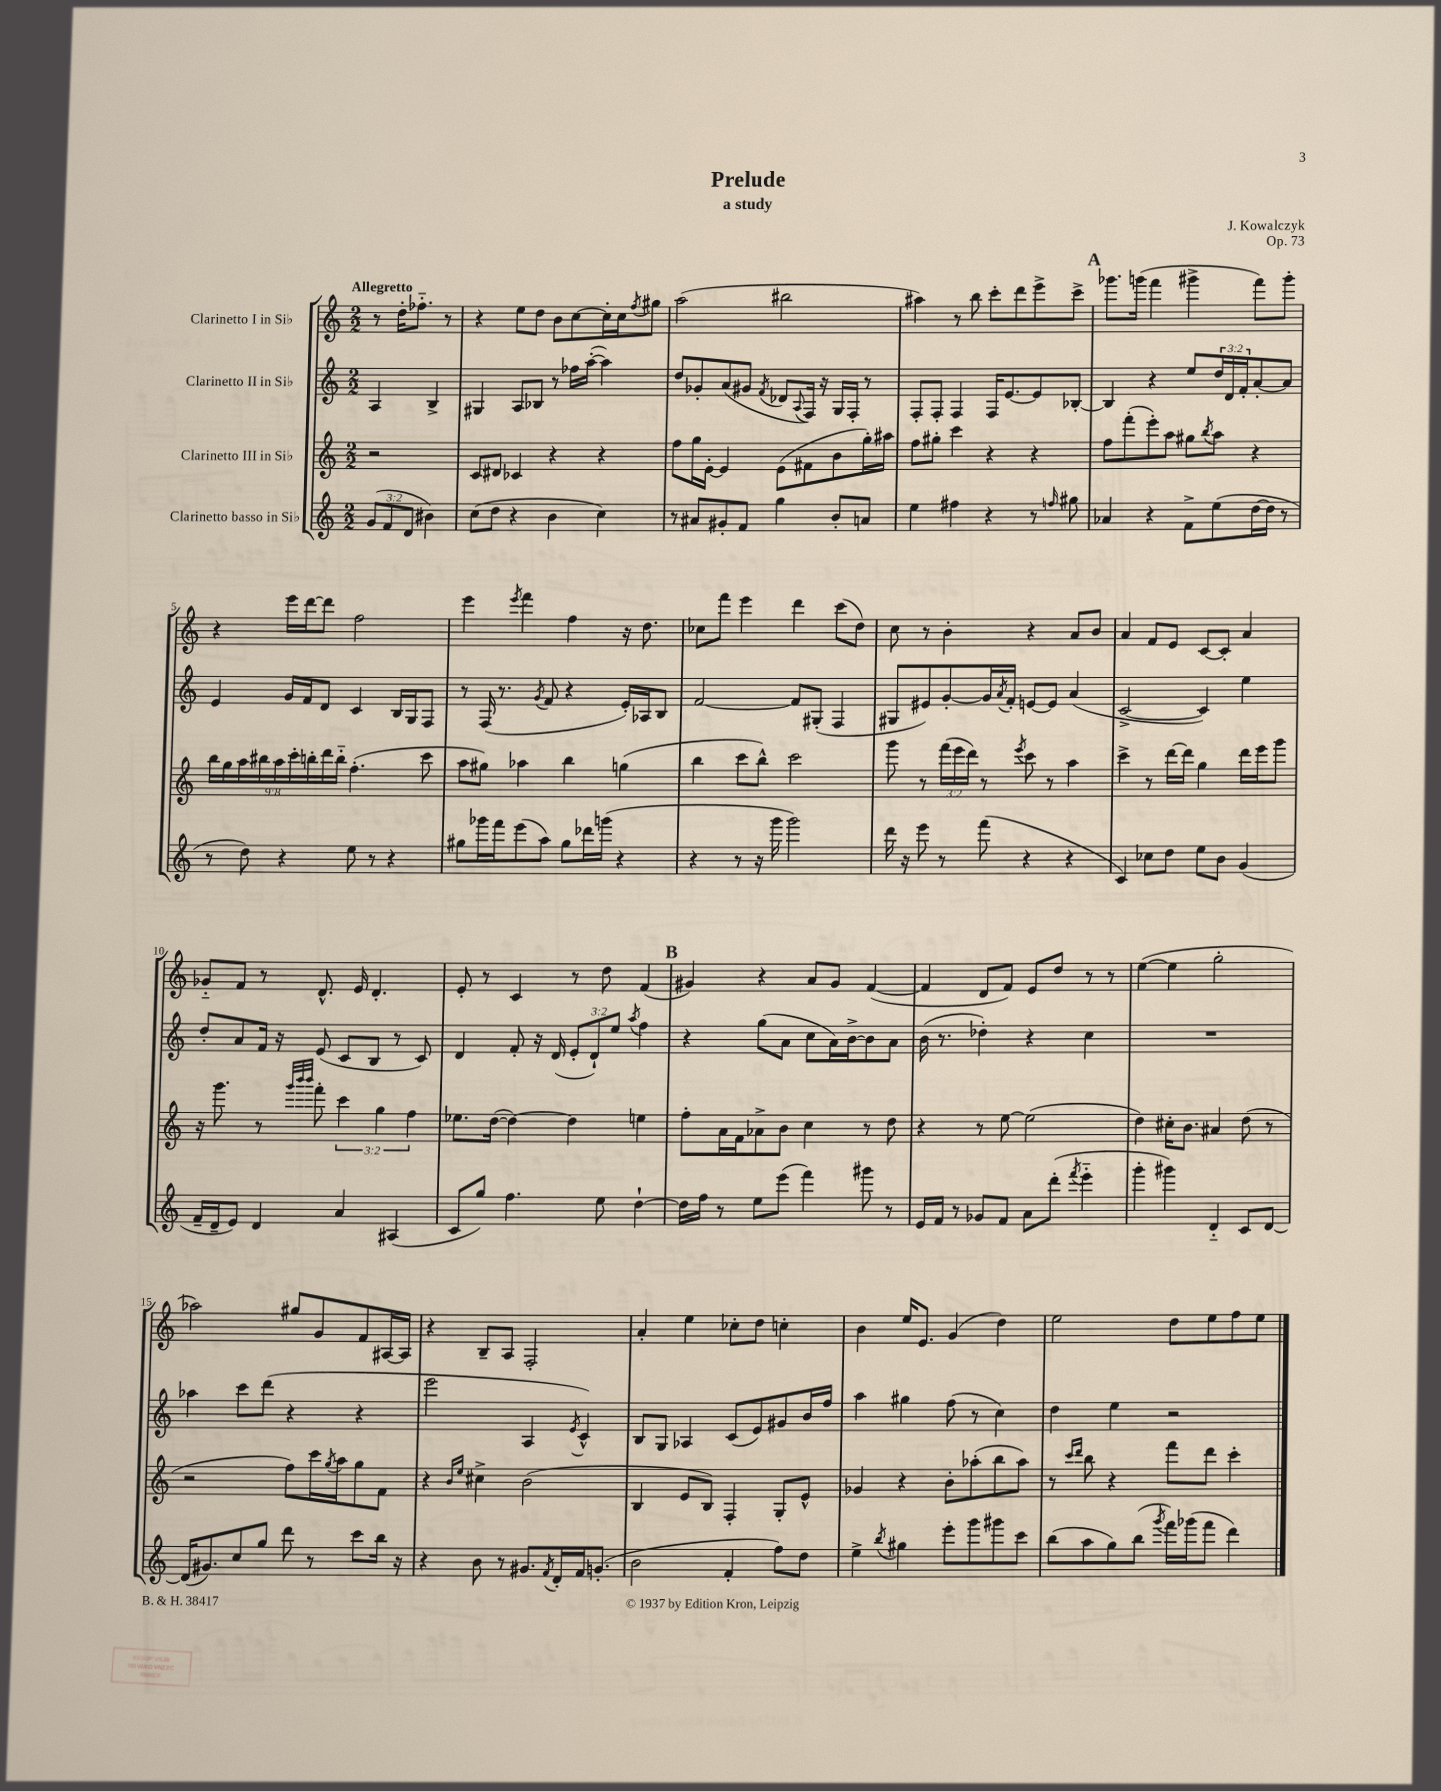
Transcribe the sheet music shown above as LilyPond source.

\header { title = "Prelude" composer = "J. Kowalczyk" subtitle = "a study" opus = "Op. 73" }
<<
\new StaffGroup <<
\new Staff = "s0" \with { instrumentName = "Clarinetto I in Sib" } {
    \clef treble \key c \major \numericTimeSignature \time 2/2 \partial 2 \tempo "Allegretto"
    r8 d''16-. fes''8.-_ r8 |
    r4 e''8 d''8 b'8 c''8~ c''16-. c''16 \acciaccatura { f''8 } gis''8 |
    a''2( bis''2 |
    ais''4) r8 b''8 c'''8-. d'''8 e'''8-> c'''8-> |
    \mark \markup { \bold "A" } ges'''8. g'''16( f'''4 gis'''4-> f'''8) gis'''8-. |
    r4 e'''16 d'''16~ d'''8 f''2 |
    e'''4 \acciaccatura { e'''8 } f'''4 f''4 r16 d''8. |
    ces''8 f'''8 e'''4 d'''4 c'''8( d''8) |
    c''8 r8 b'4-. r4 a'8 b'8 |
    a'4 f'8 e'8 c'8~ c'8-. a'4 |
    ges'8-_ f'8 r8 d'8.-^ e'16 d'4.-. |
    e'8-. r8 c'4 r8 d''8 f'4( |
    \mark \markup { \bold "B" } gis'4) r4 a'8 gis'8 f'4~( |
    f'4 d'8 f'8) e'8 d''8 r8 r8 |
    e''4~( e''4 g''2-. |
    aes''2) gis''8 g'8 f'8 ais16~ ais16 |
    r4 b8-- a8 f2-. |
    a'4-. e''4 ces''8-. d''8 c''4-. |
    b'4 e''16 e'8. g'4( d''4) |
    e''2 d''8 e''8 f''8 e''8 \bar "|." |
}
\new Staff = "s1" \with { instrumentName = "Clarinetto II in Sib" } {
    \clef treble \key c \major \numericTimeSignature \time 2/2 \override Staff.TupletNumber.text = #tuplet-number::calc-fraction-text \partial 2
    a4 b4-> |
    gis4 a8 bes8 r8 fes''16 a''16~-.( a''4) |
    d''8 ges'8-. a'8( gis'8 \acciaccatura { f'8 } des'8 \appoggiatura { a8 } f16) r16 g16 f16-. r8 |
    f8-. f8-. f4 f16 e'8.~ e'8 bes8~-. |
    \mark \markup { \bold "A" } bes4 r4 e''8 \tuplet 3/2 { d''16 d'16 f'16-. } a'8~-. a'8 |
    e'4 g'16 f'16 d'8 c'4 b16 g16 f8 |
    r8 f16( r8. \acciaccatura { g'8 } f'8 r4 e'16-.) aes16 b8 |
    f'2~ f'8 gis8-.( f4 |
    gis8 eis'8) g'8~-. g'16 \acciaccatura { a'8 } f'16-. e'8~ e'8 a'4( |
    c'2~-> c'4) e''4 |
    d''8-. a'8 f'16 r16 e'8( c'8 b8 r8 c'8) |
    d'4 f'8-. r16 d'16( \tuplet 3/2 { e'8-. d'8-!) e''8 } \acciaccatura { a''8 } f''4 |
    \mark \markup { \bold "B" } r4 g''8( a'8 c''8 a'16) b'16~-> b'8 a'8 |
    b'16( r8. des''4-.) r4 c''4 |
    R1 |
    aes''4 c'''8 d'''8( r4 r4 |
    e'''2 a4 \acciaccatura { e'8 } c'4-^) |
    b8 g8 aes4 c'8( e'8) gis'8 b'16 f''16 |
    a''4 gis''4 f''8( r8 c''4) |
    d''4 e''4 r2 \bar "|." |
}
\new Staff = "s2" \with { instrumentName = "Clarinetto III in Sib" } {
    \clef treble \key c \major \numericTimeSignature \time 2/2 \override Staff.TupletNumber.text = #tuplet-number::calc-fraction-text \partial 2
    r2 |
    c'8 dis'8 ces'4 r4 r4 |
    f''8 g''16 e'16~-. e'4 e'8( fis'8 b'8 g''16-.) ais''16 |
    f''8 gis''8-. c'''4 r4 r4 |
    \mark \markup { \bold "A" } f''8 f'''8-.( e'''8-.) a''8 gis''8 \acciaccatura { b''8 } a''8 r4 |
    \tuplet 9/8 { b''16 g''16 a''16 bis''16 a''16 c'''16-. b''16-. d'''16 b''16-_ } f''4.-.( c'''8 |
    a''8 gis''8) aes''4 b''4 g''4( |
    b''4 c'''8 b''8-^) c'''2 |
    g'''8 r8 \tuplet 3/2 { f'''16( e'''16 d'''16) } r8 \acciaccatura { e'''8 } c'''8 r8 a''4 |
    c'''4-> r8 d'''16~ d'''16 g''4 d'''16 e'''16 g'''8 |
    r16 g'''8. r8 \grace { g'''32 b'''32 b'''32 } f'''8-. \tuplet 3/2 { c'''4 g''4 f''4 } |
    ees''8. d''16~( d''4~) d''4 e''4 |
    \mark \markup { \bold "B" } f''8-. a'16 f'16 aes'8-> b'8 c''4 r8 d''8 |
    r4 r8 e''8~ e''2( |
    d''4) cis''16-. b'8. ais'4 d''8( r8 |
    r2 f''8) c'''16 \acciaccatura { g''8 } a''16 g''8 f'8 |
    r4 \grace { b'16 e''16 } cis''4-> b'2( |
    b4 e'8 b8) f4-. g8-. e'8-^ |
    ges'4 r4 b'8-. aes''8-.( b''8 aes''8) |
    r8 \grace { c'''16 d'''16 } b''8 r4 f'''8 d'''8 c'''4-. \bar "|." |
}
\new Staff = "s3" \with { instrumentName = "Clarinetto basso in Sib" } {
    \clef treble \key c \major \numericTimeSignature \time 2/2 \override Staff.TupletNumber.text = #tuplet-number::calc-fraction-text \partial 2
    \tuplet 3/2 { g'8( f'8 d'8 } bis'4) |
    c''8( d''8 r4 b'4 c''4) |
    r8 ais'8 gis'8-. f'8 g''4 b'8-. a'8 |
    e''4 fis''4 r4 r8 \grace { f''16 } gis''8 |
    \mark \markup { \bold "A" } aes'4 r4 f'8-> e''8( d''16~ d''16 r8 |
    r8 d''8) r4 e''8 r8 r4 |
    gis''8 ges'''16 f'''16 e'''8( a''8) gis''8 des'''16 g'''16( r4 |
    r4 r8 r16 g'''16 g'''2) |
    d'''16 r16 e'''8 r8 f'''8( r4 r4 |
    c'4) ces''8 d''8 e''8 b'8 g'4( |
    f'16-- d'16-- e'8) d'4 a'4 ais4( |
    c'8 g''8) f''4. e''8 d''4~-! |
    \mark \markup { \bold "B" } d''16 f''16 r8 e''8 e'''8( f'''4) gis'''8 r8 |
    e'16 f'16 r8 ges'8 f'8 a'8 d'''8-.( \acciaccatura { f'''8 } e'''4-_ |
    g'''4-. gis'''4) d'4-_ c'8 d'8~ |
    d'16( gis'8.) c''8 g''8 d'''8 r8 c'''8 b''16 r16 |
    r4 b'8 r8 gis'8. \acciaccatura { f'8 } d'16-. f'16 g'8.-.( |
    b'2 f'4-. f''8) d''8 |
    e''4-> \acciaccatura { b''8 } gis''4 e'''8-. g'''8 gis'''8 c'''8 |
    b''8( a''8 g''8) b''8( \acciaccatura { g'''8 } f'''16) ges'''16( f'''8 d'''4) \bar "|." |
}
>>
>>
